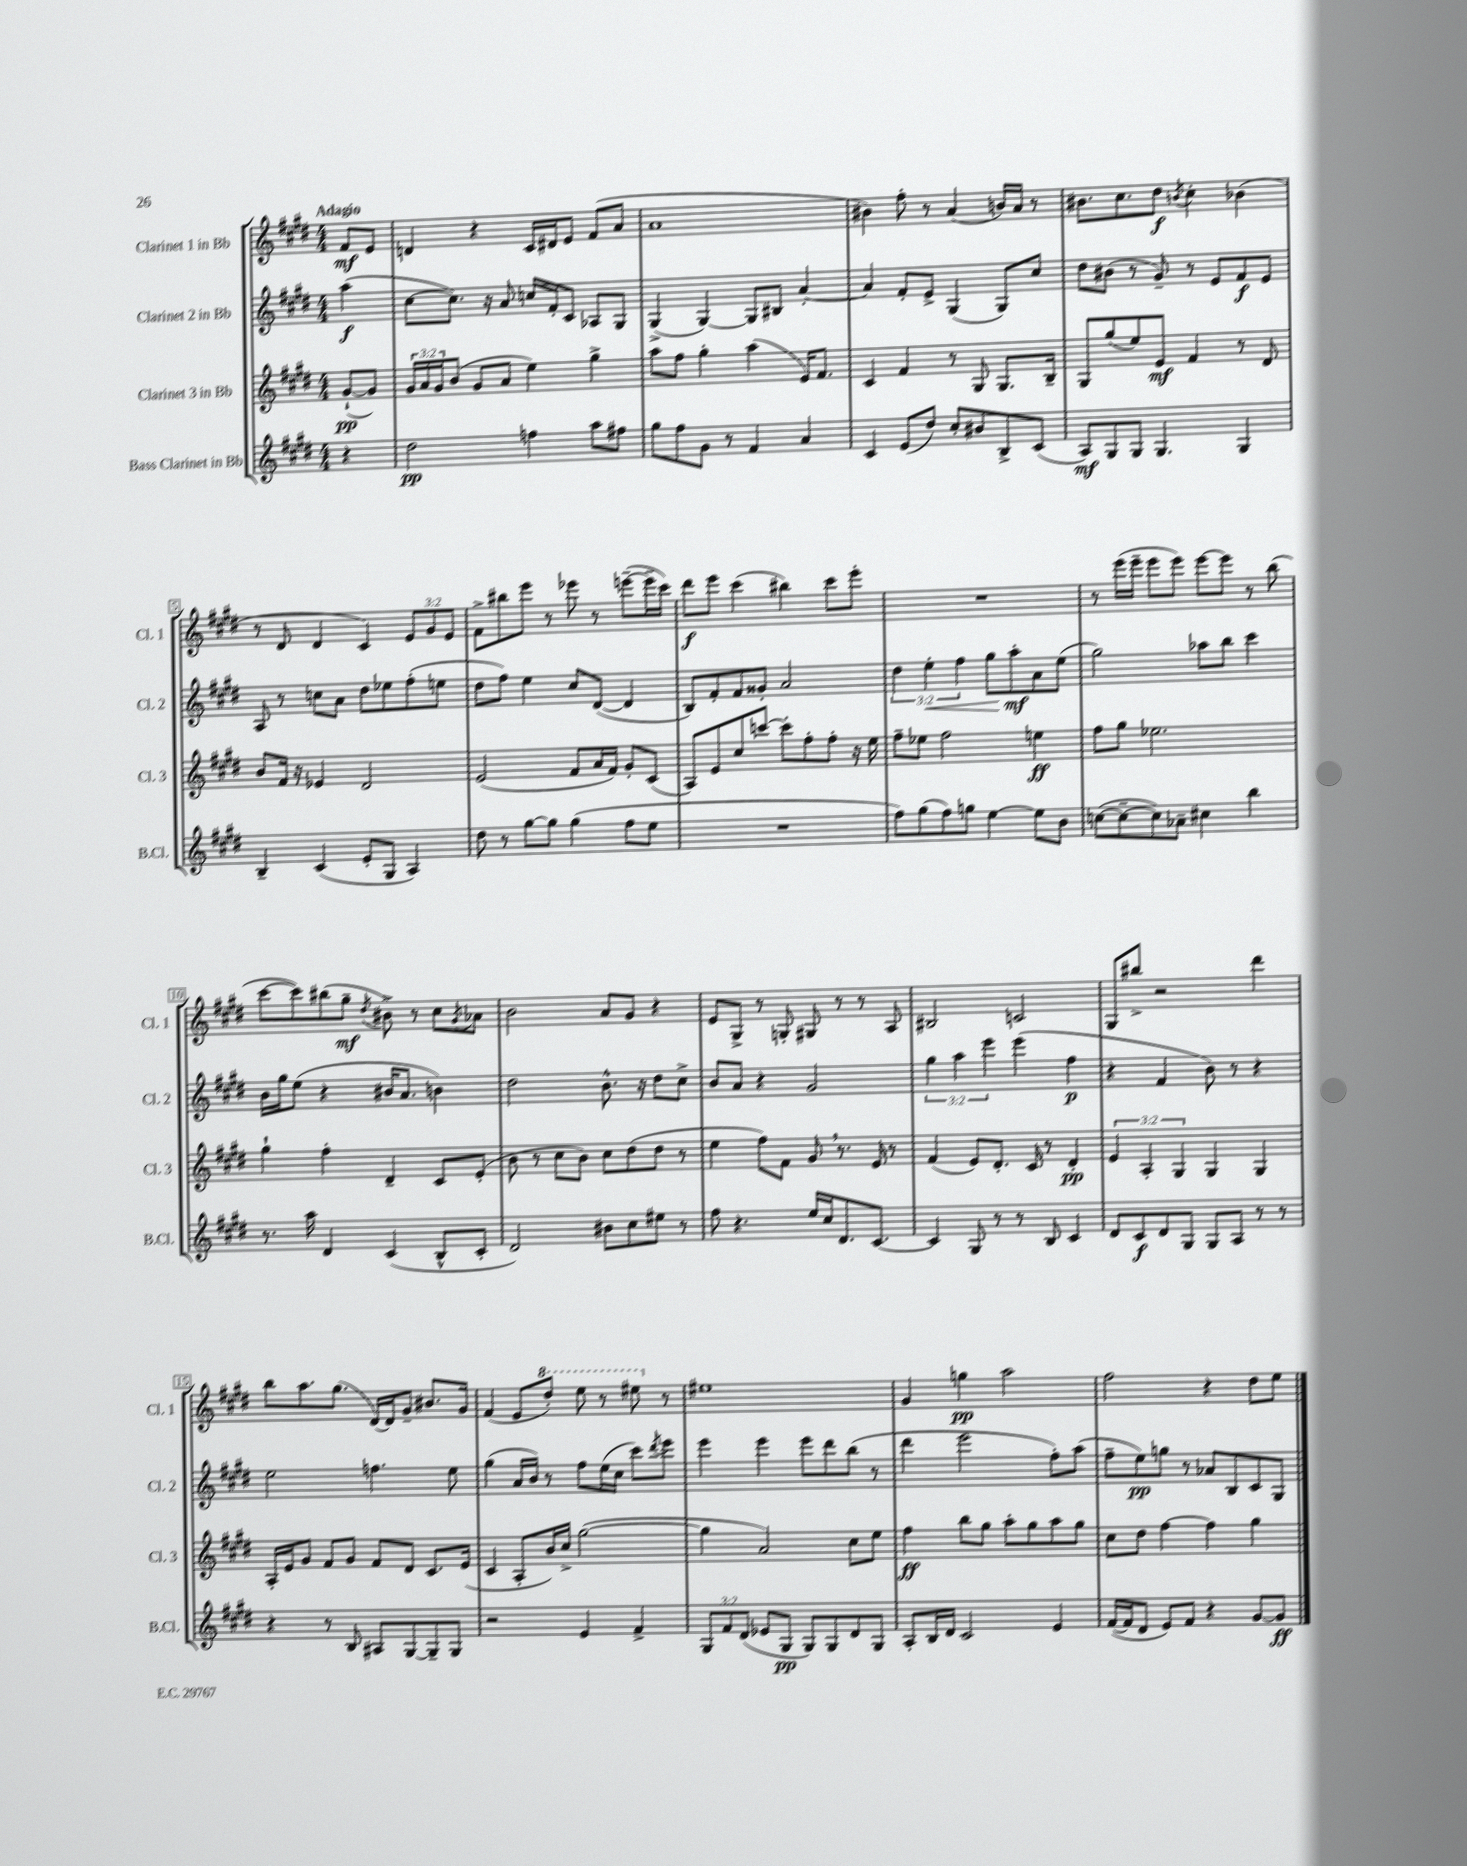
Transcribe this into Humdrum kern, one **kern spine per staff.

**kern	**kern	**kern	**kern
*staff4	*staff3	*staff2	*staff1
*clefG2	*clefG2	*clefG2	*clefG2
*k[f#c#g#d#]	*k[f#c#g#d#]	*k[f#c#g#d#]	*k[f#c#g#d#]
*M4/4	*M4/4	*M4/4	*M4/4
4r	([8g#`	(4aa	8f#
.	8g#])	.	8e
=	=	=	=
2dd#	24g#	[8cc#	4d
.	24a	.	.
.	24g#	.	.
.	(8b	8.cc#])	.
.	8g#	.	4r
.	.	16r	.
.	8a	8a	.
4ff	4ee)	16cc	16c#
.	.	16f#'	16d#
.	.	8c#	8e
8aa	4gg#^	8A-	(8f#
8ff#	.	8G#	8a
=	=	=	=
8gg#	8aa	(4G#^	1a
8ff#	8ff#	.	.
8g#	4gg#'	[4G#)	.
8r	.	.	.
4f#	(4aa	8G#]	.
.	.	8B#	.
4a	16e)	[4a'	.
.	8.f#	.	.
=	=	=	=
4c#	4c#	4a]	4b#)
(8e	4f#	8f#'	8ff#'
8dd#)	.	8e^	8r
8cc#'	8r	(4G#	(4a
8b#	8G#	.	.
8B^	8.G#	8G#)	16b)
.	.	.	16a
(8c#	.	8cc#	8r
.	16B~	.	.
=	=	=	=
8A)	8G#	8dd#	8.b#
8G#	(8gg#	(8b#	.
.	.	.	8.cc#
8G#	8ee)	8r	.
4.G#	8e	8g#~)	8dd#
.	.	.	8qb
.	4f#	8r	4cc#'
.	.	8e	.
4G#	8r	8f#	(4b-
.	8d#	8e	.
=	=	=	=
4B~	8b	8A	8r
.	16f#	8r	8d#
.	16r	.	.
(4c#	4e-	8cc	4d#
.	.	8a	.
8e'	2d#	8dd#	4c#)
8G#	.	8ee-	.
4A)	.	(8ff#'	12e
.	.	.	12g#
.	.	8ee	.
.	.	.	12e
=	=	=	=
8dd#	(2e	8dd#	8f#^
8r	.	8ff#)	8bb#
[8gg#	.	4ee	8eee
8gg#]	.	.	8r
(4gg#	8f#	8cc#	8eee-
.	16a	([8d#	8r
.	16f#)	.	.
8ff#	8g#'	4d#]	([8eee~
8ee	(8c#	.	16eee~]
.	.	.	16ccc#)
=	=	=	=
1r	8A)	8B)	8ddd#
.	8e	8f#'	8eee
.	8cc#	8f#	(4ccc#
.	[8ccc	8g##'	.
.	8ccc']	2a	4bb#)
.	8ff#'	.	.
.	8ff#'	.	8ccc#
.	16r	.	8eee'
.	16ee	.	.
=	=	=	=
8ff#)	8ff#~	6dd#	1r
(8gg#	8ee-	.	.
.	.	6ee'	.
8ff#)	2ff#	.	.
.	.	6ff#	.
8gg	.	.	.
[4ee	.	8gg#	.
.	.	8aa'	.
8ee]	4ee	8a	.
8b	.	(8ee	.
=	=	=	=
([8cc	8ff#	2gg#)	8r
8cc~_	8gg#	.	(16eee
.	.	.	16eee~
8cc])	2.ee-	.	8eee
8a-~	.	.	8eee)
4cc#	.	8aa-	[8eee
.	.	8bb	8eee]
4bb	.	4ccc#	8r
.	.	.	(8bb
=	=	=	=
8.r	4gg#`	16b	[8ccc#
.	.	16gg#	.
.	.	(8ee	8ccc#])
16aa	.	.	.
4d#	4ff#'	4r	(8bb#
.	.	.	8gg#~
.	.	.	8qdd#
(4c#	4d#~	16b#	8b#^)
.	.	8.a	.
.	.	.	8r
8B^^	8c#	4b)	8cc#
.	.	.	8qg#
8c#'	(8e'	.	8a-
=	=	=	=
2d#)	8b	2dd#	2b
.	8r	.	.
.	8cc#	.	.
.	8b)	.	.
8b#	8cc#	8.b^^	8a
8cc#	(8dd#	.	8g#
.	.	16r	.
8ee#	8dd#	8dd#	4r
8r	8r	8cc#^	.
=	=	=	=
8ff#	4ee	8b	8e
4.r	.	8a	8G#^
.	8ff#)	4r	8r
.	8f#	.	8G'
16ee	8g#	2g#	8G#
16cc#	.	.	.
8.d#	8.r	.	8r
.	.	.	8r
[8.c#	16e	.	.
.	8r	.	8A
=	=	=	=
4c#]	(4f#	6gg#	2B#
.	.	6aa	.
8G#	8e)	.	.
.	.	6eee	.
8r	8.d#'	.	.
8r	.	(4eee	2c
.	16c#	.	.
8B	8r	.	.
4c#	4d#'	4ff#	.
=	=	=	=
8d#	6e	4r	8G#
8c#	.	.	8bb#^
.	6A'	.	.
8d#	.	4f#	2r
.	6G#	.	.
8G#	.	.	.
8G#	4G#	8b)	.
8A	.	8r	.
8r	4G#	4r	4ddd#
8r	.	.	.
=	=	=	=
4r	16A'	2ee	8bb
.	16e	.	.
.	8g#	.	8.aa
8r	8f#	.	.
.	.	.	(8.gg#
8B	8g#	.	.
8A#	8f#	4.ff	[16d#)
.	.	.	16d#]
[8G#	8d#	.	8g#~
8G#~]	8.c#	.	8.b#
8G#	.	8ee	.
.	(16e	.	16g#
=	=	=	=
2r	4c#	(4gg#	(4f#
.	8A'	16a	8e
.	.	16b)	.
.	16b)	8r	8ddd#')
.	16cc#^	.	.
4e	([2gg#	8ff#	8eee
.	.	(16ee	8r
.	.	16cc#	.
4f#^	.	8ccc#)	8eee#
.	.	8qddd#	.
.	.	8eee	8r
=	=	=	=
12G#	4gg#]	4eee	1ee#
12f#	.	.	.
(12d#	.	.	.
8e-	2a)	4eee	.
8G#	.	.	.
8G#)	.	8eee	.
8G#	.	8ddd#	.
8d#	8cc#	(8bb	.
8G#	8ee	8r	.
=	=	=	=
8A'	4ff#	4ddd#	4g#
16B	.	.	.
16d#	.	.	.
2c#	8bb	2eee	4gg
.	8gg#	.	.
.	8aa'	.	2aa
.	8gg#	.	.
4e	8aa	8ff#')	.
.	8gg#	(8aa	.
=	=	=	=
([16f#	8cc#	8ff#~	2ff#
16f#]	.	.	.
8d#	8dd#	8ee)	.
8e)	[4ff#	8gg	.
8f#	.	8r	.
4r	4ff#]	8a-	4r
.	.	8B	.
[8g#	4gg#	8c#	8dd#
8g#]	.	8G#	8ee
==	==	==	==
*-	*-	*-	*-
